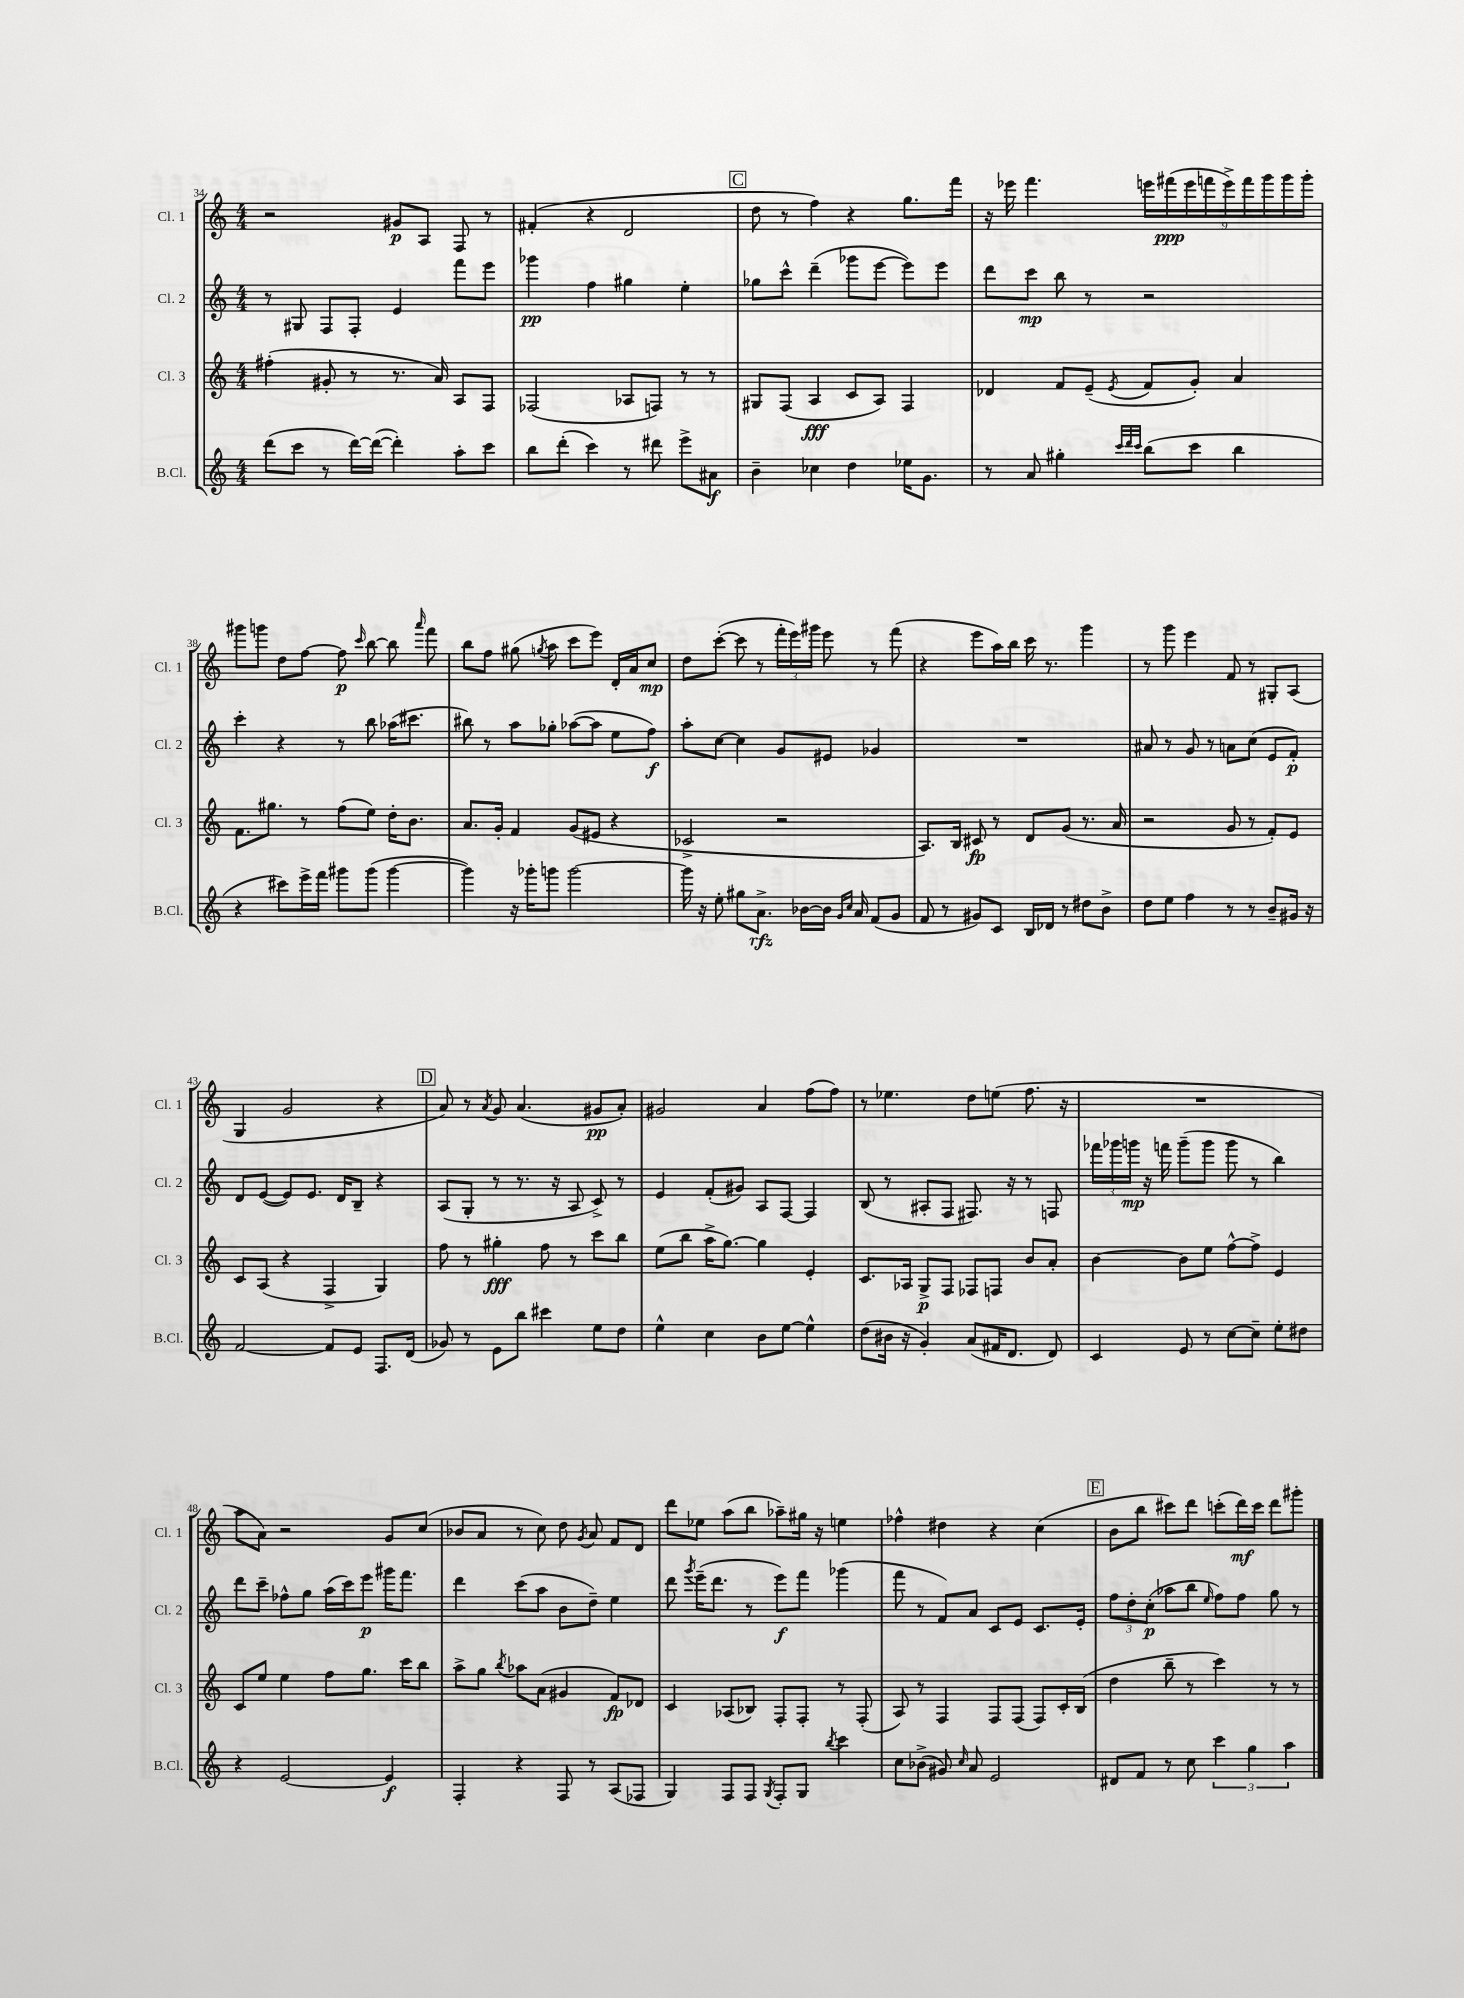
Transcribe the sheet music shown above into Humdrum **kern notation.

**kern	**kern	**kern	**kern
*staff4	*staff3	*staff2	*staff1
*clefG2	*clefG2	*clefG2	*clefG2
*k[]	*k[]	*k[]	*k[]
*M4/4	*M4/4	*M4/4	*M4/4
(8ddd	(4ff#'	8r	2r
8ccc	.	8G#	.
8r	8g#'	8F	.
[16ddd)	8r	8F'	.
(16ddd_	.	.	.
4ddd'])	8.r	4e	8g#
.	.	.	8A
.	16a)	.	.
8aa'	8A	8fff	8F
8ccc	8F	8eee	8r
=	=	=	=
8bb	(2F-	4ggg-	(4f#'
(8ddd'	.	.	.
4ccc)	.	4ff	4r
8r	8A-	4gg#	2d
8ddd#	8F)	.	.
8eee^	8r	4ee'	.
8a#	8r	.	.
=	=	=	=
4b~	8G#	8gg-	8dd
.	(8F	8ccc^^	8r
4cc-	4A	(4ddd~	4ff)
4dd	8c	8ggg-	4r
.	8A)	[8eee	.
16ee-	4F	8eee])	8.gg
8.g	.	.	.
.	.	8eee	.
.	.	.	16fff
=	=	=	=
8r	4d-	8ddd	16r
.	.	.	16eee-
8a	.	8ccc	4.fff
4gg#'	8f	8bb	.
.	(8e~	8r	.
32qqccc	.	.	.
32qqddd	.	.	.
32qqccc	8qe	.	.
(8bb	8f	2r	18eee
.	.	.	(18fff#
.	.	.	18eee
8ccc	8g')	.	.
.	.	.	18fff
.	.	.	18eee^)
4bb	4a	.	.
.	.	.	18fff
.	.	.	18ggg
.	.	.	18ggg
.	.	.	18ggg'
=	=	=	=
4r	8.f	4ccc'	8ggg#
.	.	.	8ggg
.	8.gg#	.	.
8ccc#)	.	4r	8dd
16eee^	8r	.	[8ff
16fff	.	.	.
8ggg#	(8ff	8r	8ff]
.	.	.	16qqccc
(8ggg#	8ee)	8bb	[8bb
[4ggg#	16dd'	(16aa-	8bb]
.	8.b	8.ccc#	.
.	.	.	16qqaaa
.	.	.	8fff
=	=	=	=
4ggg#])	8.a	8bb#)	8bb
.	.	8r	8ff
.	16g'	.	.
16r	4f	8aa	(8gg#
16ggg-'	.	.	.
.	.	.	8qgg
8ggg	.	8gg-'	8aa
[2ggg	(8g	([8aa-	8ccc
.	8e#	8aa-]	8eee)
.	4r	8ee	16d'
.	.	.	16a
.	.	8ff)	8cc
=	=	=	=
16ggg]	2c-^	8aa'	8dd
16r	.	.	.
8ee'	.	[8cc	([8ccc'
8gg#	.	4cc]	8ccc]
8.a^	.	.	8r
.	2r	8g	24fff'
.	.	.	24eee)
[16b-	.	.	.
.	.	.	24ggg#
16b-]	.	8e#	8eee
16qqg	.	.	.
16qqcc	.	.	.
16a	.	.	.
(8f	.	4g-	8r
8g	.	.	(8fff
=	=	=	=
8f	8.A)	1r	4r
8r	.	.	.
.	16B	.	.
8g#)	8c#	.	8eee
8c	8r	.	16aa)
.	.	.	16bb
16B	8d	.	16ccc
16d-	.	.	8.r
8r	(8g	.	.
8dd#	8.r	.	4ggg
8b^	.	.	.
.	16a	.	.
=	=	=	=
8dd	2r	8a#	8r
8ee	.	8r	8ggg
4ff	.	8g	4eee
.	.	8r	.
8r	8g	8a	8f
8r	8r	(8cc	8r
8b~	8f')	8e	8G#'
16g#	8e	8f')	(8A
16r	.	.	.
=	=	=	=
[2f	8c	8d	4G
.	(8A	([8e	.
.	4r	8e])	2g
.	.	8.e	.
8f]	4F^	.	.
.	.	16d	.
8e	.	8B~	.
8.F	4G)	4r	4r
(16d	.	.	.
=	=	=	=
8g-)	8ff	(8A	8a)
8r	8r	8G'	8r
.	.	.	8qa
8e	4gg#'	8r	8g
8bb	.	8.r	(4.a
4ccc#	8ff	.	.
.	.	16r	.
.	8r	8A	.
8ee	8ccc	8c^)	8g#
8dd	8bb	8r	8a')
=	=	=	=
4ee^^	(8ee	4e	2g#
.	8bb	.	.
4cc	16aa^	(8f'	.
.	[8.gg)	.	.
.	.	8g#)	.
8b	4gg]	8A	4a
[8ee	.	[8F	.
4ee^^]	4e'	4F]	(8ff
.	.	.	8ff)
=	=	=	=
(8dd	8.c	(8B	8r
16b#	.	8r	4.ee-
16r	16A-	.	.
4g')	8G^	8A#'	.
.	8F	8F	.
(8a	8F-	8.F#)	8dd
16f#	8F	.	(8ee
8.d	.	16r	.
.	8b	8r	8.ff
8d)	8a'	8F	.
.	.	.	16r
=	=	=	=
4c	[4b	24fff-	1r
.	.	24ggg-	.
.	.	24ggg	.
.	.	16r	.
.	.	16fff	.
8e	8b]	(8ggg~	.
8r	8ee	8ggg	.
[8cc	[8ff^^	8ggg	.
8cc~]	8ff^]	8r	.
8ee'	4e	4bb)	.
8dd#	.	.	.
=	=	=	=
4r	8c	8ddd	8aa
.	8ee	8ccc~	8a)
[2e	4ee	8ff-^^	2r
.	.	8gg	.
.	8ff	(16aa	.
.	.	16ccc)	.
.	8.gg	8eee	.
4e]	.	16ggg#	8g
.	16ccc	8.fff	.
.	8bb	.	(8cc
=	=	=	=
4F'	8aa^	4ddd	8b-
.	8gg	.	8a
.	8qbb	.	.
4r	8aa-	(8ccc	8r
.	(8a	8aa	8cc)
8F	4g#	8b	8dd
.	.	.	8qg
8r	.	8dd~)	8a
(8A	8f)	4ee	8f
8F-	8d-	.	8d
=	=	=	=
4G)	4c	8ddd	8ddd
.	.	8qggg	.
.	.	(16eee~	8ee-
.	.	8.ddd	.
8F	(8A-	.	(8aa
8F	8B-)	8r	8bb
8qG	.	.	.
8F'	8F'	8eee)	8aa-~)
8G	8F'	8fff	16gg#
.	.	.	16r
8qbb	.	.	.
4ccc	8r	(4ggg-	4ee
.	(8F'	.	.
=	=	=	=
8cc	8A)	8fff	4ff-^^
(8b-^	8r	8r	.
8g#)	4F	8f)	4dd#
16qqcc	.	.	.
8a	.	8a	.
2e	8F	8c	4r
.	(8F	8e	.
.	8F)	8.c	(4cc
.	16c'	.	.
.	(16B	16e'	.
=	=	=	=
8d#	4dd	12ff	8b
.	.	12dd'	.
8f	.	.	8bb
.	.	(12cc'	.
8r	8bb~	8aa-	8ccc#)
8cc	8r	8bb	8ddd
.	.	16qqee	.
6ccc	4ccc)	8ff)	(8ccc'
.	.	8ff	16ddd)
6gg	.	.	.
.	.	.	16ccc
.	8r	8gg	8ddd
6aa	.	.	.
.	8r	8r	8ggg#'
==	==	==	==
*-	*-	*-	*-
